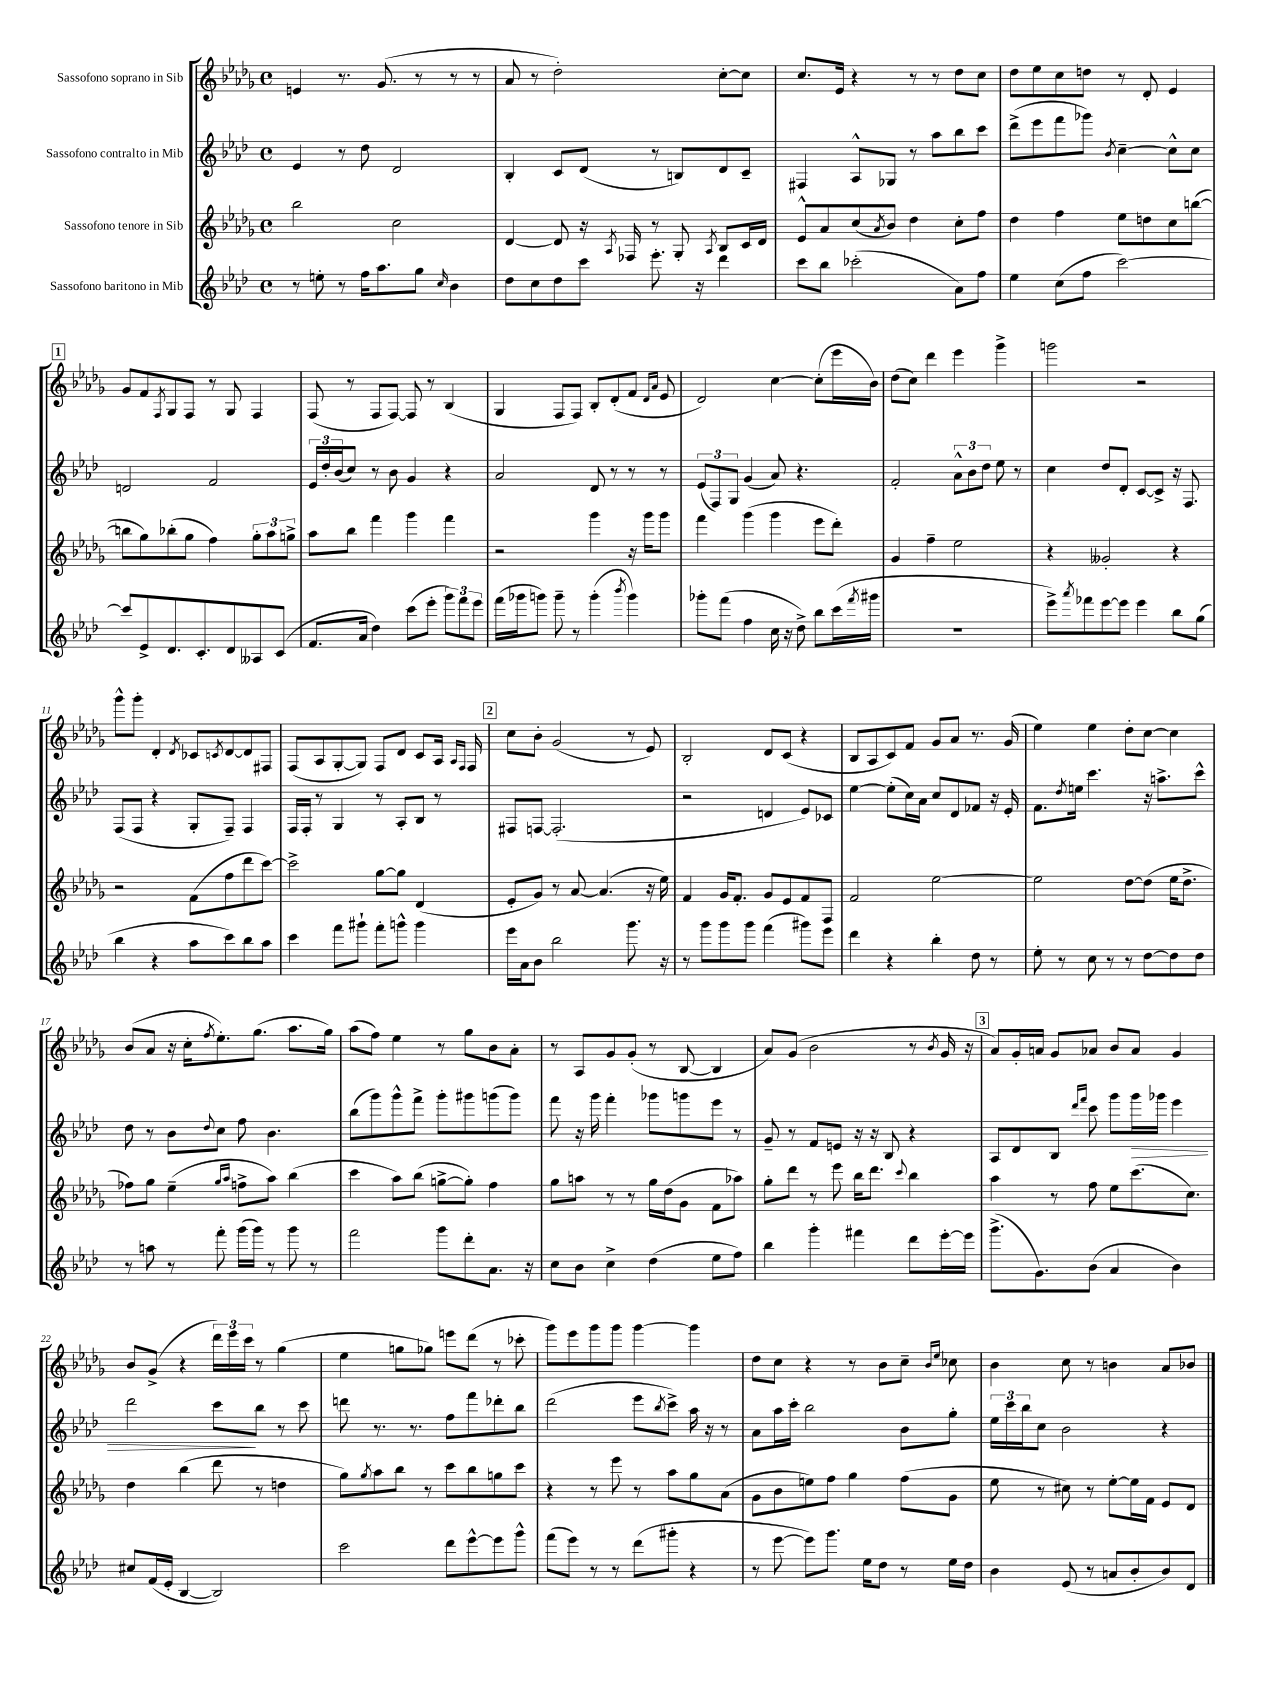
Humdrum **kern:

**kern	**kern	**kern	**kern
*staff4	*staff3	*staff2	*staff1
*clefG2	*clefG2	*clefG2	*clefG2
*k[b-e-a-d-]	*k[b-e-a-d-g-]	*k[b-e-a-d-]	*k[b-e-a-d-g-]
*M4/4	*M4/4	*M4/4	*M4/4
*met(c)	*met(c)	*met(c)	*met(c)
8r	2bb-	4e-	4e
8ee'	.	.	.
8r	.	8r	8.r
16ff	.	8dd-	.
8.aa-	.	.	(8.g-
.	2cc	2d-	.
8gg	.	.	8r
16qqcc	.	.	.
4b-	.	.	8r
.	.	.	8r
=	=	=	=
8dd-	[4d-	4B-'	8a-
8cc	.	.	8r
8dd-	8d-]	8c	2dd-')
8ccc	16r	(8d-	.
.	8qA-	.	.
.	16F-	.	.
8.eee-'	8r	8r	.
.	8G-'	8B)	.
16r	.	.	.
.	8qA-	.	.
4ddd-	8B-	8d-	[8cc'
.	16c	8c~	8cc]
.	16d-	.	.
=	=	=	=
8ccc	8e-^^	4F#	8.cc
8bb-	8a-	.	.
.	.	.	16e-
(2ccc-'	(8cc	8A-^^	4r
.	8qa-	.	.
.	8b-)	8G-	.
.	4dd-	8r	8r
.	.	8aa-	8r
8a-)	8cc'	8bb-	8dd-
8ff	8ff	8ccc	8cc
=	=	=	=
4ee-	4dd-	(8ddd-^	8dd-
.	.	8eee-	8ee-
(8cc	4ff	8fff	8cc
8ff	.	8ggg-)	8dd
.	.	8qb-	.
[2ccc)	8ee-	[4cc~	8r
.	8dd	.	8d-'
.	8cc	8cc^^]	4e-
.	([8bb	8cc	.
=	=	=	=
8ccc]	8bb]	2d	8g-
8e-^	8gg-)	.	8f
.	.	.	8qF
8.d-	(8bb-'	.	8G-
.	8gg-	.	8F
8.c'	.	.	.
.	4ff)	2f	8r
8d-	.	.	8G-
8A--	12gg-'	.	4F
.	12aa-	.	.
(8c	.	.	.
.	12gg^	.	.
=	=	=	=
8.f	8aa-	24e-	(8F
.	.	24dd-'	.
.	.	(24b-	.
.	8bb-	8cc)	8r
16a-	.	.	.
4dd-)	4fff	8r	8F
.	.	8b-	[8F)
(8ccc	4ggg-	4g	8F]
8eee-'	.	.	8r
12ggg)	4fff	4r	(4B-
12fff	.	.	.
12eee-	.	.	.
=	=	=	=
(16fff	2r	2a-	4G-
16ggg-	.	.	.
8ggg)	.	.	.
8ggg~	.	.	8F
8r	.	.	8F)
(4ggg'	4ggg-	8d-	8B-'
.	.	8r	(8d-'
8qbbb-	.	.	.
4ggg)	16r	8r	8f
.	16ggg-	.	.
.	.	.	16qqd-
.	.	.	16qqa-
.	8ggg-	8r	8e-
=	=	=	=
8ggg-'	4fff	(12e-	2d-)
.	.	12F)	.
(8fff	.	.	.
.	.	12G	.
4ff	(4ggg-	(4g	.
16cc	4ggg-	8a-)	[4cc
16r	.	.	.
8dd-^)	.	4.r	.
8bb-	8eee-	.	(8cc']
(16ccc	8ddd-')	.	16eee-
8qfff	.	.	.
16ggg#	.	.	16b-)
=	=	=	=
1r	4g-	2f'	(8dd-
.	.	.	8cc)
.	4ff~	.	4ddd-
.	2ee-	12a-^^	4eee-
.	.	12b-	.
.	.	12dd-	.
.	.	8ee-	4ggg-^
.	.	8r	.
=	=	=	=
8eee-^)	4r	4cc	2ggg
8qaaa-	.	.	.
8fff-	.	.	.
[8eee-	2g--'	8dd-	.
8eee-]	.	8d-'	.
4eee-	.	[8c	2r
.	.	8c^]	.
8bb-	4r	16r	.
.	.	8.F	.
(8gg	.	.	.
=	=	=	=
4bb-	2r	(8F	8ggg-^^
.	.	8F	8ggg-'
4r	.	4r	4d-'
.	.	.	8qd-
8aa-	(8f	8G'	8c-
.	.	.	8qc
8ccc)	8ff	8F~)	[8d-
8bb-	8ddd-	4F	8d-]
8aa-	[8ccc)	.	8F#
=	=	=	=
4ccc	2ccc^]	16F	(8F
.	.	16F'	.
.	.	8r	8A-
8fff	.	4G	[8G-'
8ggg#`	.	.	8G-])
8fff'	[8gg-	8r	8F
8ggg^^	8gg-]	8A-'	8d-
4ggg	(4d-	8B-	8c
.	.	8r	16A-
.	.	.	16qqA-
.	.	.	16qqF
.	.	.	16F
=	=	=	=
16eee-	8e-'	8F#	8cc
16a-	.	.	.
8b-	8g-)	[8F	8b-'
2bb-	8r	(2.F']	(2g-
.	[8a-	.	.
.	(4.a-]	.	.
8.ggg	.	.	8r
.	16r	.	8e-)
16r	16ee-)	.	.
=	=	=	=
8r	4f	2r	2B-'
8ggg	.	.	.
8ggg	16g-	.	.
.	8.f'	.	.
8ggg	.	.	.
(4fff	8g-	4d	8d-
.	8e-	.	(8c
8ggg#)	8f	8e-)	4r
8eee-	8F	8c-	.
=	=	=	=
4ddd-	2f	[4ee-	8B-
.	.	.	8A-
4r	.	(8ee-']	8c)
.	.	16cc)	8f
.	.	16a-	.
4bb-'	[2ee-	8cc	8g-
.	.	8d-	8a-
8dd-	.	8f-	8.r
8r	.	16r	.
.	.	16e-'	(16g-
=	=	=	=
8ee-'	2ee-]	8.f	4ee-)
8r	.	.	.
.	.	8qdd-	.
.	.	16ee	.
8cc	.	4.ccc	4ee-
8r	.	.	.
8r	[8dd-	.	8dd-'
[8dd-	(8dd-]	16r	[8cc
.	.	8.aa^	.
8dd-]	16ee-	.	4cc]
.	8.dd-^	.	.
8dd-	.	8ccc^^	.
=	=	=	=
8r	8ff-)	8dd-	(8b-
8aa	8gg-	8r	8a-
8r	(4ee-~	8b-	16r
.	.	.	16cc'
.	.	8qqdd-	8qff
8fff'	.	8cc	8.ee-')
.	16qqgg-	.	.
.	16qqaa-	.	.
(16ggg	8ff^	8ff	.
16ggg)	.	.	(8.gg-
8r	8aa-)	4.b-	.
8ggg	(4bb-	.	8.aa-
8r	.	.	.
.	.	.	16gg-)
=	=	=	=
2fff	4ccc	(8bb-	(8aa-
.	.	8ggg)	8ff)
.	8aa-)	8ggg^^	4ee-
.	(8bb-	8fff^	.
8ggg	[8gg^	8ggg'	8r
8ddd-'	8gg'])	8ggg#	8gg-
8.a-	4ff	(8ggg	8b-
.	.	8ggg)	8a-'
16r	.	.	.
=	=	=	=
8cc	8gg-	8fff	8r
8b-	8aa	16r	8A-
.	.	16ggg	.
4cc^	8r	4fff'	8g-
.	8r	.	(8g-'
(4dd-	16gg-	8ggg-	8r
.	(16dd-	.	.
.	8g-	8ggg	[8B-
8ee-	8f	8eee-	4B-]
8ff)	8aa-)	8r	.
=	=	=	=
4bb-	8gg-'	8g~	8a-)
.	8ddd-	8r	(8g-
4ggg'	8r	8f	2b-
.	8eee-	8e	.
4fff#	16bb-	16r	.
.	8.ddd-	16r	.
.	.	8B-	.
.	8qqccc	.	.
8ddd-	4bb-	4r	8r
.	.	.	8qb-
[16eee-'	.	.	16g-
16eee-]	.	.	16r
=	=	=	=
(8.ggg^	4aa-	8A-	8a-)
.	.	8d-	16g-'
8.g)	.	.	16a
.	8r	8B-	8g-
.	.	16qqddd-	.
.	.	16qqfff	.
(8b-	8ff	8ccc	8a-
4a-	8ee-	8ggg	8b-
.	(8.ccc	16ggg	8a-
.	.	16ggg-	.
4b-)	.	4eee-	4g-
.	8.cc)	.	.
=	=	=	=
8cc#	4dd-	2ddd-	8b-
(16f	.	.	(8g-^
16e-'	.	.	.
[4B-	(4bb-	.	4r
2B-])	8ddd-	8ccc	24ddd-)
.	.	.	24eee-
.	.	.	24ccc
.	8r	8bb-	8r
.	4dd	8r	(4gg-
.	.	8ccc	.
=	=	=	=
2ccc	8gg-)	8ddd	4ee-
.	8qgg-	.	.
.	8aa-	8.r	.
.	8bb-	.	8gg
.	.	8.r	.
.	8r	.	8gg-)
8ddd-	8ccc	8ff	8eee
[8eee-^^	8bb-	8fff	(8ddd-
8eee-]	8gg	8ddd-'	8r
8ggg^^	8ccc	8bb-	8ccc-'
=	=	=	=
(8fff	4r	(2ddd-	8ggg-)
8eee-)	.	.	8eee-
8r	8r	.	8ggg-
8r	8eee-	.	8ggg-
(8ddd-	8r	8eee-	[4ggg-
.	.	8qbb-	.
8ggg#'	8aa-	8ccc^)	.
4r	8gg-	16aa-	4ggg-]
.	.	16r	.
.	(8a-	8r	.
=	=	=	=
8r	8g-	8a-	8dd-
[8eee-	8b-	16aa-	8cc
.	.	16ccc'	.
8eee-])	8ee)	2bb-	4r
8.ggg	8ff	.	.
.	4gg-	.	8r
16ee-	.	.	.
8dd-	.	.	8b-
8r	(8ff	8b-	8cc~
.	.	.	16qqb-
.	.	.	16qqee-
16ee-	8g-	8gg'	8cc-
16dd-	.	.	.
=	=	=	=
4b-	8ee-	24ee-	4b-
.	.	24ccc	.
.	.	24bb-	.
.	8r	8cc	.
(8e-	8cc#)	2b-	8cc
8r	8r	.	8r
8a	[8ee-'	.	4b
8b-'	16ee-]	.	.
.	16f	.	.
8b-)	8e-	4r	8a-
8d-	8d-	.	8b-
==	==	==	==
*-	*-	*-	*-
